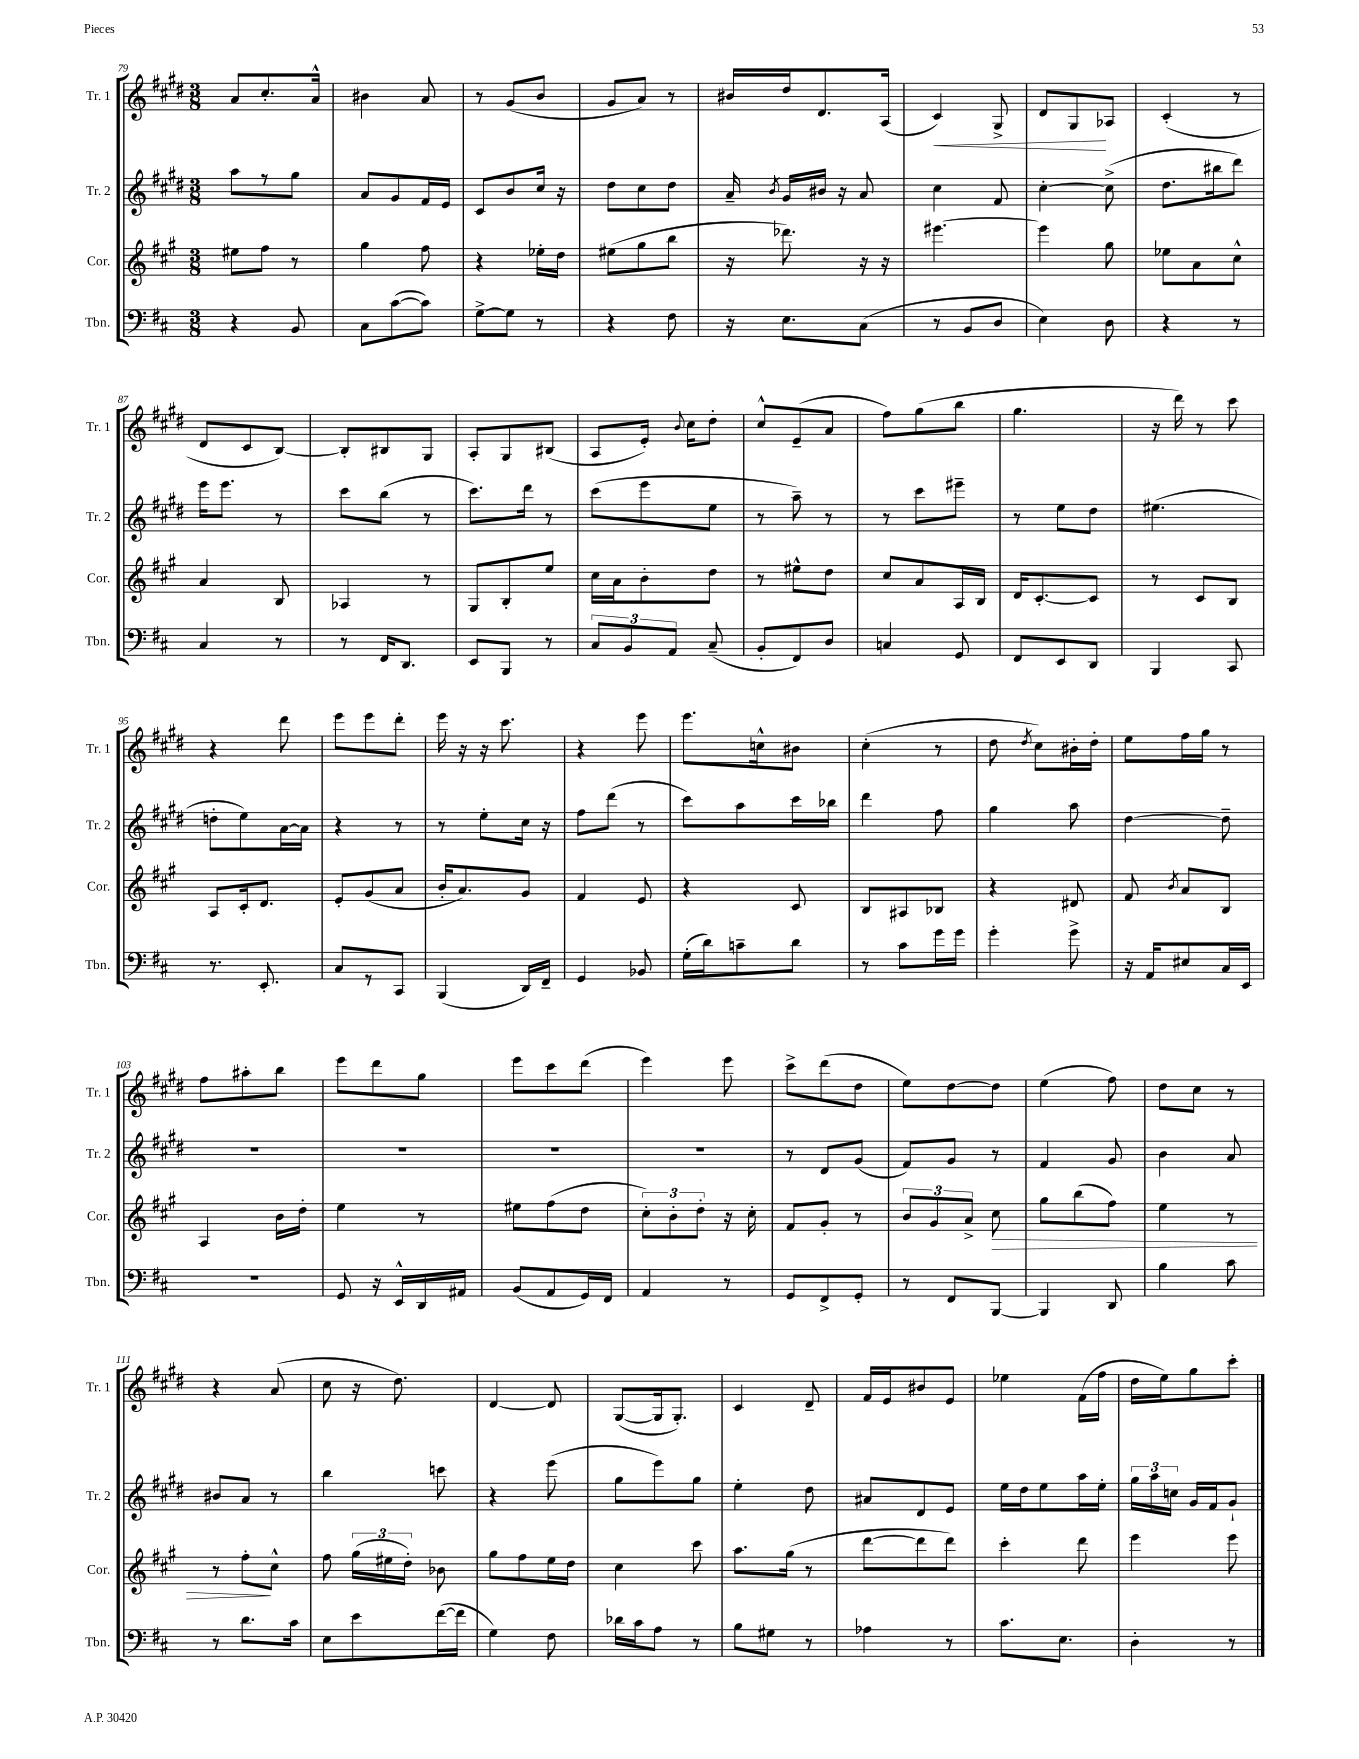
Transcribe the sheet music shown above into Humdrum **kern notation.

**kern	**kern	**dynam	**kern	**kern	**dynam
*part4	*part3	*part3	*part2	*part1	*part1
*staff4	*staff3	*staff3	*staff2	*staff1	*staff1
*I"Tbn.	*I"Cor.	*	*I"Tr. 2	*I"Tr. 1	*
*I'Tbn.	*I'Cor.	*	*I'Tr. 2	*I'Tr. 1	*
*clefF4	*clefG2	*	*clefG2	*clefG2	*
*k[f#c#]	*k[f#c#g#]	*	*k[f#c#g#d#]	*k[f#c#g#d#]	*
*M3/8	*M3/8	*	*M3/8	*M3/8	*
=79	=79	=79	=79	=79	=79
4r	8ee#X\L	.	8aa\L	8a/L	.
.	8ff#\J	.	8r	8.cc#'/	.
8BB/	8r	.	8gg#\J	.	.
.	.	.	.	16a^^/Jk	.
=80	=80	=80	=80	=80	=80
8C#\L	4gg#\	.	8a/L	4b#X\	.
([8c#\	.	.	8g#/	.	.
8c#\J])	8ff#\	.	16f#/L	8a/	.
.	.	.	16e/JJ	.	.
=81	=81	=81	=81	=81	=81
[8G^\L	4r	.	8c#/L	8r	.
8G\J]	.	.	8b/	(8g#/L	.
8r	16ee-X'\LL	.	16cc#/Jk	8b/J	.
.	16dd\JJ	.	16r	.	.
=82	=82	=82	=82	=82	=82
4r	(8ee#X\L	.	8dd#\L	8g#/L	.
.	8gg#\	.	8cc#\	8a/J)	.
8F#\	8bb\J	.	8dd#\J	8r	.
=83	=83	=83	=83	=83	=83
16r	16r	.	16a~/	16b#X/LL	.
.	.	.	8qb/	.	.
8.E\L	8.ddd-X\)	.	16g#/LL	16dd#/J	.
.	.	.	16b#X/JJ	8.d#/	.
.	.	.	16r	.	.
(8C#\J	16r	.	8a/	.	.
.	16r	.	.	(16A/Jk	.
=84	=84	=84	=84	=84	=84
!	!	!	!	!	!LO:HP:b
8r	[4.eee#X\	.	4cc#\	4c#/)	<
8BB/L	.	.	.	.	.
8D/J	.	.	8f#/	8G#^/	.
=85	=85	=85	=85	=85	=85
4E\)	4eee#\]	.	[4cc#'\	8d#/L	.
.	.	.	.	8G#/	.
8D\	8gg#\	.	(8cc#^\]	8A-X/J	[
=86	=86	=86	=86	=86	=86
4r	8ee-X\L	.	8.dd#\L	(4c#'/	.
.	8a\	.	.	.	.
.	.	.	16bb#X\k	.	.
8r	8cc#^^\J	.	8ddd#\J)	8r	.
!!LO:LB:g=z
=87	=87	=87	=87	=87	=87
4C#/	4a/	.	16eee\KL	8d#/L	.
.	.	.	8.eee\J	.	.
.	.	.	.	8c#/	.
8r	8B/	.	8r	[8B/J)	.
=88	=88	=88	=88	=88	=88
8r	4A-X/	.	8ccc#\L	8B'/L]	.
16FF#/KL	.	.	(8bb\J	8B#X/	.
8.DD/J	.	.	.	.	.
.	8r	.	8r	8G#/J	.
=89	=89	=89	=89	=89	=89
8EE/L	8G#/L	.	8.ccc#\L)	8A'/L	.
8BBB/J	8B'/	.	.	8G#/	.
.	.	.	16ddd#\Jk	.	.
8r	8ee/J	.	8r	(8B#X/J	.
=90	=90	=90	=90	=90	=90
12C#/L	16cc#\LL	.	(8ccc#\L	8A/L	.
.	16a\J	.	.	.	.
12BB/	.	.	.	.	.
.	8b'\	.	8eee\	16e'/Jk)	.
12AA/J	.	.	.	.	.
.	.	.	.	8qqb/	.
.	.	.	.	16cc#\KL	.
(8C#~/	8dd\J	.	8ee\J	8dd#'\J	.
=91	=91	=91	=91	=91	=91
8BB'/L	8r	.	8r	8cc#^^/L	.
8FF#/)	8ee#X^^\L	.	8aa~\)	(8e~/	.
8D/J	8dd\J	.	8r	8a/J	.
=92	=92	=92	=92	=92	=92
4Cn/	8cc#/L	.	8r	8ff#\L)	.
.	8a/	.	8ccc#\L	(8gg#\	.
8GG/	16A/L	.	8eee#X~\J	8bb\J	.
.	16B/JJ	.	.	.	.
=93	=93	=93	=93	=93	=93
8FF#/L	16d/KL	.	8r	4.gg#\	.
.	[8.c#'/	.	.	.	.
8EE/	.	.	8ee\L	.	.
8DD/J	8c#/J]	.	8dd#\J	.	.
=94	=94	=94	=94	=94	=94
4BBB/	8r	.	(4.ee#X\	16r	.
.	.	.	.	16ddd#\)	.
.	8c#/L	.	.	8r	.
8CC#/	8B/J	.	.	8ccc#\	.
!!LO:LB:g=z
=95	=95	=95	=95	=95	=95
8.r	8A/L	.	8ddn'\L	4r	.
.	16c#'/k	.	8ee\)	.	.
8.EE'/	8.d/J	.	.	.	.
.	.	.	[16a\L	8ddd#\	.
.	.	.	16a\JJ]	.	.
=96	=96	=96	=96	=96	=96
8C#/L	8e'/L	.	4r	8eee\L	.
8r	(8g#/	.	.	8eee\	.
8CC#/J	8a/J	.	8r	8ddd#'\J	.
=97	=97	=97	=97	=97	=97
(4BBB/	16b'/KL	.	8r	16eee\	.
.	8.a/)	.	.	16r	.
.	.	.	8ee'\L	16r	.
.	.	.	.	8.ccc#\	.
16DD/LL)	8g#/J	.	16cc#\Jk	.	.
16FF#~/JJ	.	.	16r	.	.
=98	=98	=98	=98	=98	=98
4GG/	4f#/	.	8ff#\L	4r	.
.	.	.	(8ddd#\J	.	.
8BB-X/	8e/	.	8r	8eee\	.
=99	=99	=99	=99	=99	=99
(16G'\LL	4r	.	8ccc#\L)	8.eee\L	.
16d\J)	.	.	.	.	.
8cn~\	.	.	8aa\	.	.
.	.	.	.	16ccn^^\k	.
8d\J	8c#/	.	16ccc#\L	8b#X\J	.
.	.	.	16bb-X\JJ	.	.
=100	=100	=100	=100	=100	=100
8r	8B/L	.	4ddd#\	(4cc#'\	.
8c#\L	8A#X/	.	.	.	.
16g\L	8B-X/J	.	8ff#\	8r	.
16g\JJ	.	.	.	.	.
=101	=101	=101	=101	=101	=101
4g'\	4r	.	4gg#\	8dd#\	.
.	.	.	.	8qdd#/	.
.	.	.	.	8cc#\L)	.
8g^\	8d#X/	.	8aa\	16b#X'\L	.
.	.	.	.	16dd#'\JJ	.
=102	=102	=102	=102	=102	=102
16r	8f#/	.	[4dd#\	8ee\L	.
16AA/KL	.	.	.	.	.
.	8qb/	.	.	.	.
8E#X/	8a/L	.	.	16ff#\L	.
.	.	.	.	16gg#\JJ	.
16C#/L	8B/J	.	8dd#~\]	8r	.
16EE/JJ	.	.	.	.	.
!!LO:LB:g=z
=103	=103	=103	=103	=103	=103
4.r	4A/	.	4.r	8ff#\L	.
.	.	.	.	8aa#X'\	.
.	16b\LL	.	.	8bb\J	.
.	16dd'\JJ	.	.	.	.
=104	=104	=104	=104	=104	=104
8GG/	4ee\	.	4.r	8eee\L	.
16r	.	.	.	8ddd#\	.
16EE^^/LL	.	.	.	.	.
16DD/	8r	.	.	8gg#\J	.
16AA#X/JJ	.	.	.	.	.
=105	=105	=105	=105	=105	=105
(8BB/L	8ee#X\L	.	4.r	8eee\L	.
8AA/	(8ff#\	.	.	8ccc#\	.
16GG/L)	8dd\J	.	.	(8ddd#\J	.
16FF#/JJ	.	.	.	.	.
=106	=106	=106	=106	=106	=106
4AA/	12cc#'\L)	.	4.r	4eee\)	.
.	12b'\	.	.	.	.
.	12dd'\J	.	.	.	.
8r	16r	.	.	8eee\	.
.	16cc#'\	.	.	.	.
=107	=107	=107	=107	=107	=107
8GG/L	8f#/L	.	8r	8ccc#^\L	.
8FF#^/	8g#'/J	.	8d#/L	(8ddd#\	.
8GG'/J	8r	.	(8g#/J	8dd#\J	.
=108	=108	=108	=108	=108	=108
8r	12b/L	.	8f#/L)	8ee\L)	.
.	12g#/	.	.	.	.
8FF#/L	.	.	8g#/J	[8dd#\	.
.	12a^/J	.	.	.	.
!	!	!LO:HP:b	!	!	!
[8BBB/J	8cc#\	>	8r	8dd#\J]	.
=109	=109	=109	=109	=109	=109
4BBB/]	8gg#\L	.	4f#/	(4ee\	.
.	(8bb\	.	.	.	.
8DD/	8ff#\J)	.	8g#/	8ff#\)	.
=110	=110	=110	=110	=110	=110
4B\	4ee\	.	4b\	8dd#\L	.
.	.	.	.	8cc#\J	.
8c#\	8r	.	8a/	8r	.
!!LO:LB:g=z
=111	=111	=111	=111	=111	=111
8r	8r	.	8b#X/L	4r	.
8.d\L	8ff#'\L	.	8a/J	.	.
.	8cc#^^\J	]	8r	(8a/	.
16c#\Jk	.	.	.	.	.
=112	=112	=112	=112	=112	=112
8E\L	8ff#\	.	4bb\	8cc#\	.
8e\	(24gg#\LL	.	.	16r	.
.	24ee#X\	.	.	.	.
.	.	.	.	8.dd#\)	.
.	24dd'\JJ)	.	.	.	.
([16f#\L	8b-X\	.	8cccn\	.	.
16f#\JJ]	.	.	.	.	.
=113	=113	=113	=113	=113	=113
4G\)	8gg#\L	.	4r	[4d#/	.
.	8ff#\	.	.	.	.
8F#\	16ee\L	.	(8eee\	8d#/]	.
.	16dd\JJ	.	.	.	.
=114	=114	=114	=114	=114	=114
16d-X\LL	4cc#\	.	8gg#\L	([8G#/L	.
16c#\J	.	.	.	.	.
8A\J	.	.	8eee\)	16G#/k]	.
.	.	.	.	8.G#'/J)	.
8r	8ccc#\	.	8gg#\J	.	.
=115	=115	=115	=115	=115	=115
8B\L	8.aa\L	.	4ee'\	4c#/	.
8G#X\J	.	.	.	.	.
.	(16gg#\Jk	.	.	.	.
8r	8r	.	8dd#\	8d#~/	.
=116	=116	=116	=116	=116	=116
4A-X\	[8ddd\L	.	8a#X/L	16f#/LL	.
.	.	.	.	16e/J	.
.	8ddd\]	.	8d#/	8b#X/	.
8r	8ddd\J)	.	8e/J	8e/J	.
=117	=117	=117	=117	=117	=117
8.c#\L	4ccc#'\	.	16ee\LL	4ee-X\	.
.	.	.	16dd#\J	.	.
.	.	.	8ee\	.	.
8.E\J	.	.	.	.	.
.	8ddd\	.	16aa\L	(16f#\LL	.
.	.	.	16ee'\JJ	16ff#\JJ	.
=118	=118	=118	=118	=118	=118
4D'\	4eee\	.	24gg#\LL	16dd#\LL	.
.	.	.	24aa\	.	.
.	.	.	.	16ee\J)	.
.	.	.	24ccn\JJ	.	.
.	.	.	16g#/LL	8gg#\	.
.	.	.	16f#/J	.	.
8r	8eee\	.	8g#`/J	8ccc#'\J	.
==	==	==	==	==	==
*-	*-	*-	*-	*-	*-
